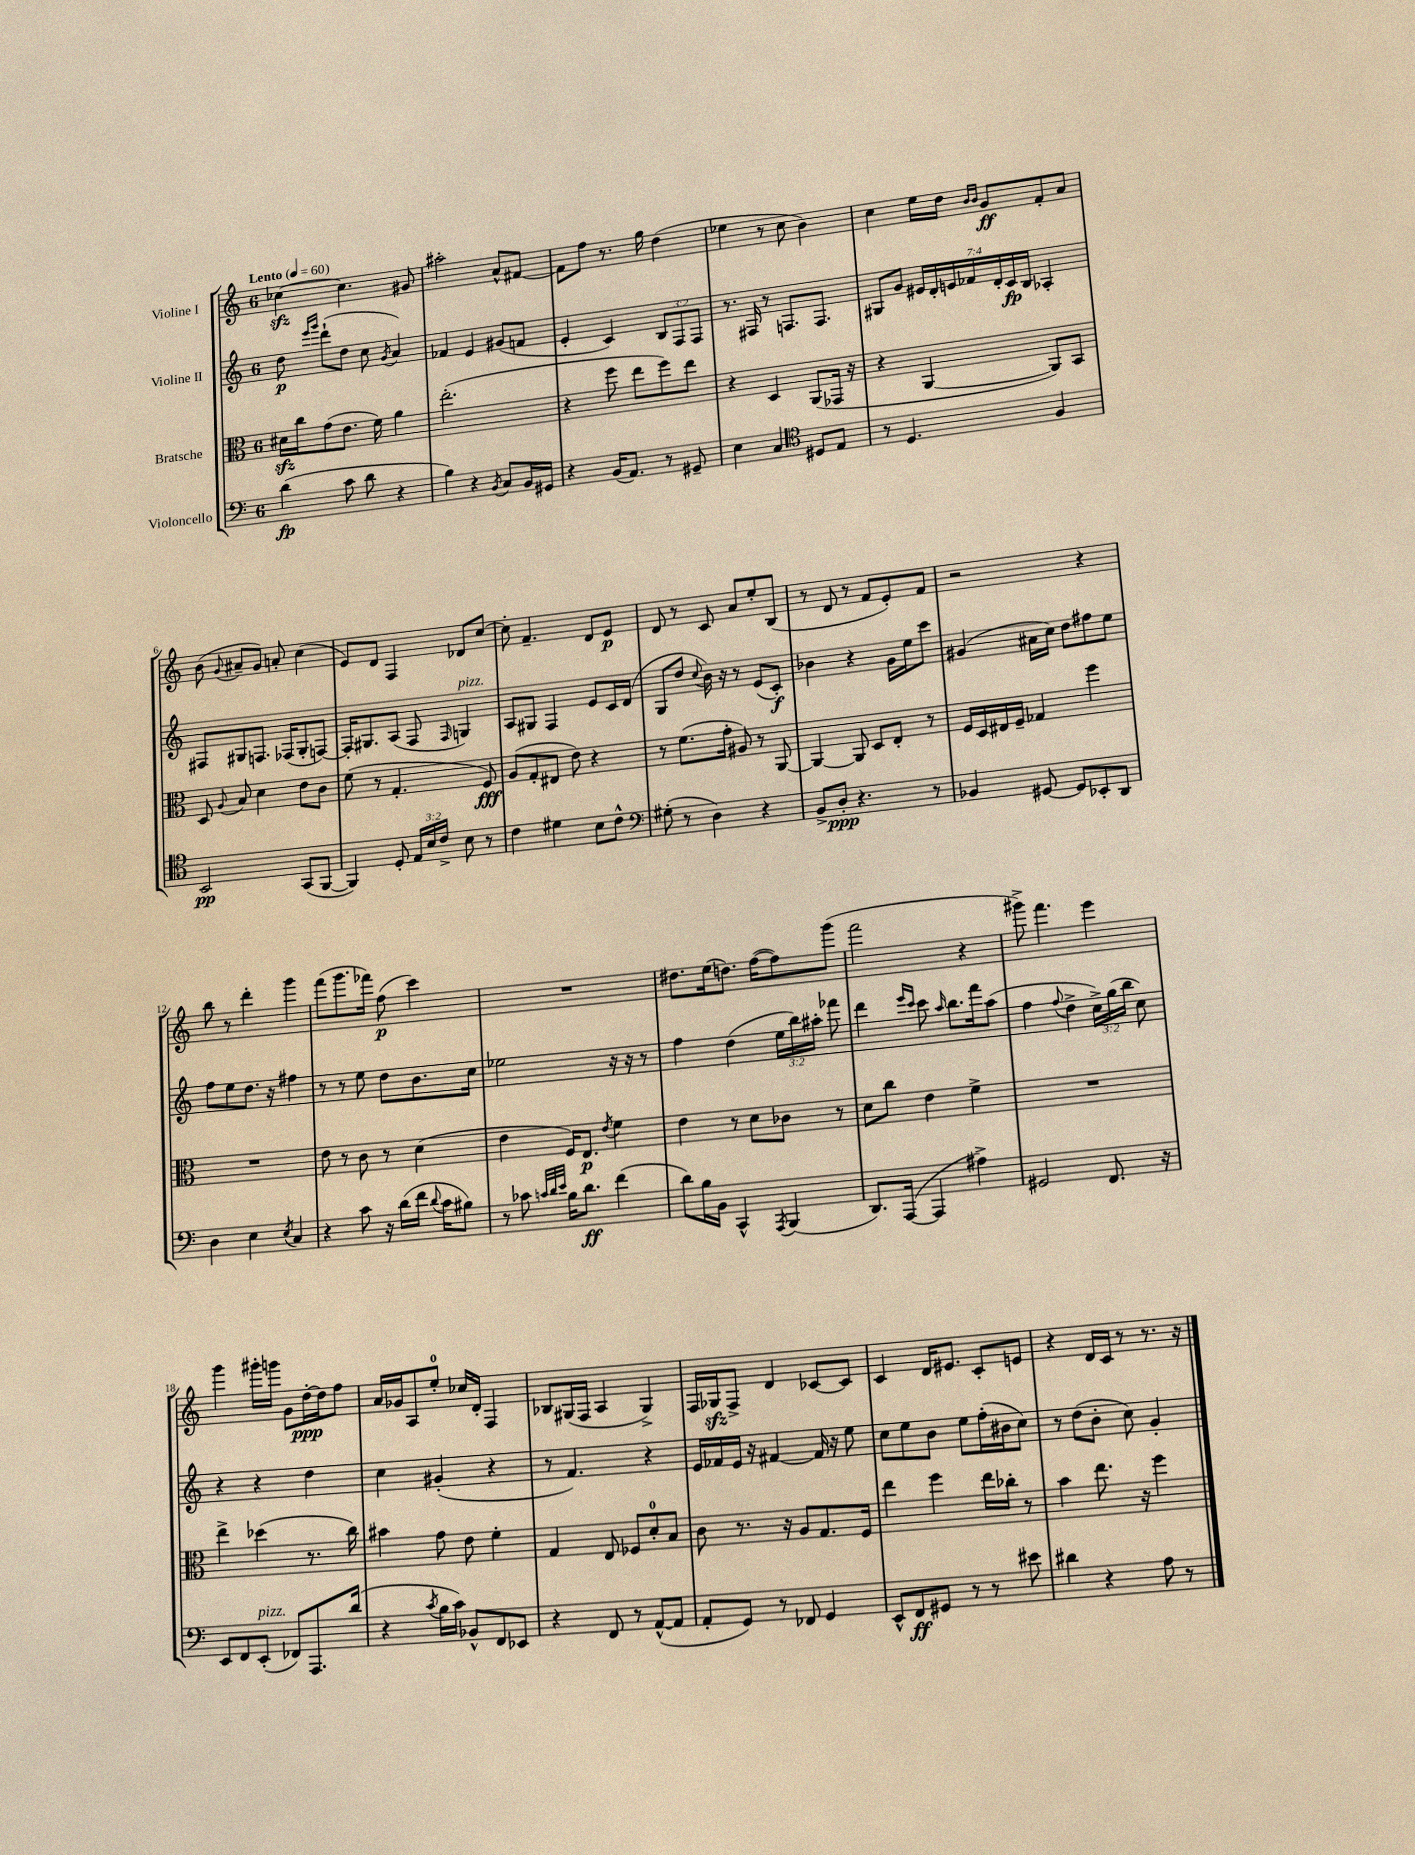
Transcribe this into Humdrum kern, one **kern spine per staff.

**kern	**kern	**kern	**kern
*staff4	*staff3	*staff2	*staff1
*clefF4	*clefC3	*clefG2	*clefG2
*k[]	*k[]	*k[]	*k[]
*M6/8	*M6/8	*M6/8	*M6/8
*MM60	*MM60	*MM60	*MM60
(4d	16d#	8dd	[4cc-
.	16cc	.	.
.	.	16qqeee	.
.	.	16qqggg	.
.	(8g	(8ddd`	.
8c	8.e	8dd	4.cc-]
8d	.	8cc	.
.	16f)	.	.
.	.	8qg	.
4r	4a	4a)	.
.	.	.	8g#
=	=	=	=
4B)	(2.ee'	4f-	2aa#'
4r	.	4e	.
8qBB	.	.	.
8C	.	(8g#	8a^^
16BB	.	8f	[8f#
16GG#	.	.	.
=	=	=	=
4r	4r	4e'	8f#]
.	.	.	8ff
(16BB	8ff	4c)	8.r
8.AA)	.	.	.
.	8ee	.	.
.	.	.	16gg
8r	8ff)	12B	(4dd
.	.	12F	.
8GG#~	8ee	.	.
.	.	12F	.
=	=	=	=
4E	4r	8.r	4ee-
.	.	16F#	.
4C	4D	8r	8r
.	.	8.F	8cc
*clefC4	*	*	*
8D#	(8AA	.	4b)
.	.	8.F	.
8E	16GG-	.	.
.	16r	.	.
=	=	=	=
8r	4r	8G#	4cc
4.D	.	8g	.
.	[4AA	28e#	16ee
.	.	28d'	.
.	.	.	16dd
.	.	28e	.
.	.	28f-	.
.	.	.	16qqb
.	.	.	16qqb
.	.	.	8g
.	.	28d'	.
.	.	28c	.
.	.	28B	.
4F	8AA])	4A-'	8f'
.	8BB	.	8a
=	=	=	=
2BB	8D	8F#	(8b
.	8qqA	.	8qqg
.	8B	8G#	8a#~
.	4d	8.F	8g)
.	.	.	8a'
.	.	(16F-	.
(8GG	8e	8G#'	(4cc
[8FF	8c	[8F)	.
=	=	=	=
4FF])	(8f	16F']	8e)
.	.	8.G#	.
.	8r	.	8d
8D'	4.G'	(8A	4F
24E	.	8F	.
24B	.	.	.
24c^	.	.	.
.	.	16qqF	.
8B	.	4G)	8d-
8r	8F)	.	[8cc
=	=	=	=
4c	(8A	8A	8cc']
.	8G'	8G#	4.f~
4d#	8E#	4F	.
.	8e)	.	.
8B	4r	8e	8d
8c^^	.	16c	8e
.	.	(16d	.
=	=	=	=
*clefF4	*	*	*
(8G#'	8r	8G	8d
8r	(8.f	8dd	8r
.	.	8qqcc	.
4D)	.	16b)	8c
.	16g'	16r	.
.	8A#)	8r	8a
4r	8r	(8e	8ee'
.	[8AA	8c')	(8B
=	=	=	=
8BB^	4AA_	4b-	8r
8D'	.	.	8d
4.r	8AA]	4r	8r
.	8D	.	8f
.	8E'	16g	8e')
.	.	16ee	.
8r	8r	8ccc	8f
=	=	=	=
4BB-	16F	(4g#	2r
.	16D	.	.
.	16E#	.	.
.	16F~	.	.
[8GG#	4G-	16a#	.
.	.	16cc)	.
8GG#]	.	8dd	.
8EE-'	4ff	8ff#	4r
8DD	.	8ee	.
=	=	=	=
4D	2.r	8ff	8bb
.	.	8ee	8r
4E	.	8.dd	4ddd'
.	.	16r	.
8qE	.	.	.
4C	.	4ff#	4ggg
=	=	=	=
4r	8e	8r	(8fff
.	8r	8r	8.ggg
8c	8c	8ee	.
.	.	.	16fff-)
16r	8r	8dd	(8ff
(16d	.	.	.
16f	(4d	8.b	4ccc)
8qqd	.	.	.
16c	.	.	.
8B#)	.	.	.
.	.	16cc	.
=	=	=	=
8r	4e	2ee-	2.r
8c-	.	.	.
32qqc	.	.	.
32qqd	.	.	.
32qqe	.	.	.
16B	16F)	.	.
8.d	8.E	.	.
.	8qe	.	.
(4f	4f	16r	.
.	.	16r	.
.	.	8r	.
=	=	=	=
8d)	4e	4ff	8.dd#
16B	.	.	.
16BB	.	.	(16ee
4CC^^	8r	(4dd	8.dd)
.	8d	.	.
.	.	.	([16ff
8qAAA	.	.	.
(4BBB	8c-	24ee	8ff])
.	.	24bb)	.
.	.	24aa#'	.
.	8r	8fff-	(8ggg
=	=	=	=
8.DD)	8d	4ddd	2fff
.	8cc	.	.
([16AAA	.	.	.
.	.	16qqeee	.
.	.	16qqccc	.
4AAA]	4e	8ccc	.
.	.	16qqaa	.
.	.	8.bb	.
4A#^)	4f^	.	4r
.	.	16fff	.
.	.	(8aa	.
=	=	=	=
2GG#	2.r	4ff	8ggg#^)
.	.	.	4.fff
.	.	8qqff	.
.	.	4dd^	.
8.FF	.	24cc^)	4eee
.	.	(24gg	.
.	.	24bb	.
.	.	8cc)	.
16r	.	.	.
=	=	=	=
8EE	4ee^	4r	4ggg
8FF	.	.	.
(8EE'	(4dd-	4r	16ggg#'
.	.	.	16ggg
8FF-)	.	.	8g
8.AAA	8.r	4dd	[16dd'
.	.	.	16dd]
.	.	.	8ff
(16d	16cc)	.	.
=	=	=	=
4r	4b#	4cc	16a
.	.	.	16g-
.	.	.	8A
8qc	.	.	.
16B	8g	(4g#'	8ee'
16c)	.	.	.
8BB-^^	8e	.	16cc-
.	.	.	16d'
8FF	4f'	4r	4F
8EE-	.	.	.
=	=	=	=
4r	4G	8r	8B-
.	.	4.f)	(16G#
.	.	.	16F
8FF	8E	.	4A
8r	8F-	.	.
([8AA^^	8d'	4r	4G#^)
8AA]	8B	.	.
=	=	=	=
8AA'	8c	16e	16F
.	.	16f-	16G-
8GG)	8.r	16e	8F^
.	.	16r	.
8r	.	[4f#	4d
.	16r	.	.
8FF-	8A	.	.
4GG	8.G	16f#]	[8c-
.	.	16r	.
.	.	8ee	8c-]
.	16F	.	.
=	=	=	=
8EE^^	4ee	8cc	4c
8FF	.	8ee	.
8GG#	4ff	8b	16d
.	.	.	8.e#
8r	.	8ee	.
8r	16ee	(16ff'	8c'
.	16cc-'	16b#	.
8e#	8r	8cc)	8e
=	=	=	=
4d#	4b	8r	4r
.	.	(8dd	.
4r	8.ee	8b'	16d
.	.	.	16c
.	.	8cc)	8r
.	16r	.	.
8A	4ff	4g'	8.r
8r	.	.	.
.	.	.	16r
==	==	==	==
*-	*-	*-	*-
